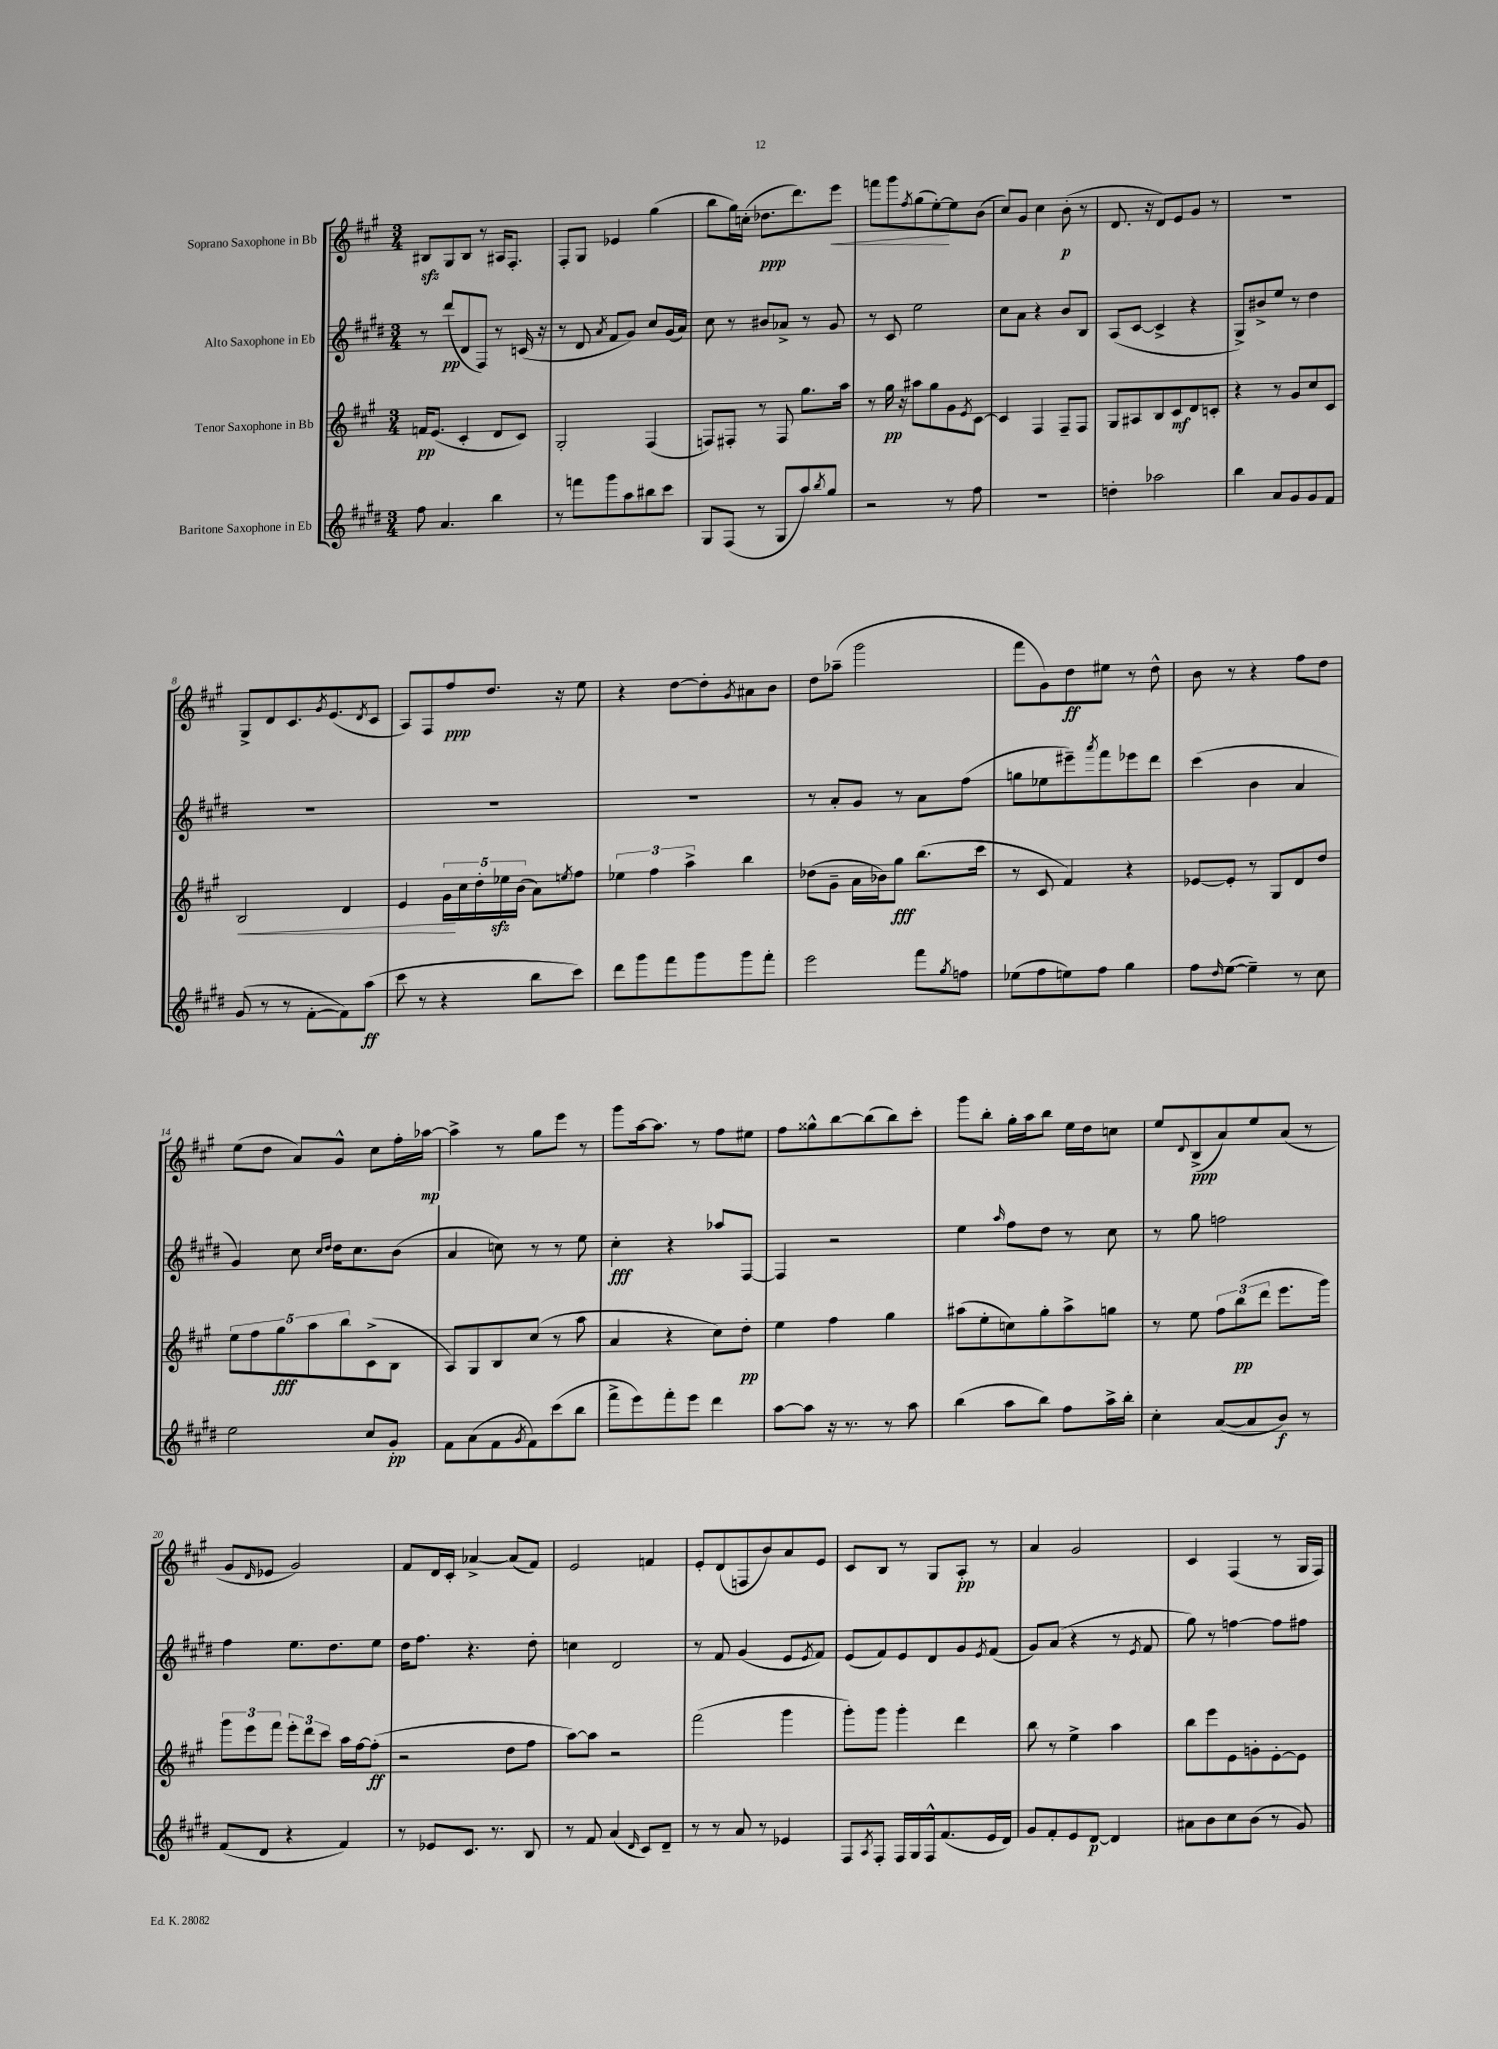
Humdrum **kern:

**kern	**kern	**kern	**kern
*staff4	*staff3	*staff2	*staff1
*clefG2	*clefG2	*clefG2	*clefG2
*k[f#c#g#d#]	*k[f#c#g#]	*k[f#c#g#d#]	*k[f#c#g#]
*M3/4	*M3/4	*M3/4	*M3/4
8ff#	16f	8r	8B#
.	(8.e	.	.
4.a	.	(8ddd#	8G#
.	4c#'	8d#	8B#
.	.	8F#)	8r
4bb	8d	8r	16A#
.	.	.	8.F#'
.	8c#)	(16c	.
.	.	16r	.
=	=	=	=
8r	2G#'	8r	8F#'
8fff	.	8d#	8G#
.	.	8qa	.
8ggg#	.	8f#	4e-
8aa	.	8g#)	.
8bb#	(4F#	8cc#	(4gg#
8ccc#	.	(16g#	.
.	.	16a)	.
=	=	=	=
8G#	8F)	8cc#	8bb
(8F#	8F#'	8r	16gg#)
.	.	.	(16cc'
8r	8r	8b#	8.dd-
8G#	8F#	8a-^	.
.	.	.	8.ddd)
8aa)	8.gg#	8r	.
8qbb	.	.	.
8gg#	.	8g#	8eee
.	16aa	.	.
=	=	=	=
2r	8r	8r	8fff
.	16gg#	8c#	8ggg#
.	16r	.	.
.	.	.	8qff#
.	8aa#	2ee	(8gg#
.	8gg#	.	[8ee')
8r	8g#	.	8ee]
.	8qe	.	.
8ff#	[8c#	.	(8b
=	=	=	=
2.r	4c#]	8cc#	8cc#)
.	.	8a	8g#
.	4F#	4r	4cc#
.	8F#~	8b	(8b'
.	8F#	8B	8r
=	=	=	=
4dd'	8G#	(8A	8.d
.	8A#	[8c#	.
.	.	.	16r
2aa-	8B	4c#^]	8d)
.	8c#	.	8e
.	8d	4r	8g#
.	8c'	.	8r
=	=	=	=
4bb	4r	8G#^)	2.r
.	.	8b#^	.
8a	8r	8ee	.
8g#	8g#	8r	.
8g#	8cc#	4dd#	.
8f#	8c#	.	.
=	=	=	=
(8g#	2B	2.r	8G#^
8r	.	.	8d
8r	.	.	8.c#
[8f#'	.	.	.
.	.	.	8qg#
.	.	.	(8.e
8f#])	4d	.	.
.	.	.	8qd
(8aa	.	.	8c#
=	=	=	=
8ccc#	4e	2.r	8A)
8r	.	.	8F#
4r	20g#	.	8ff#
.	20cc#	.	.
.	20dd'	.	.
.	.	.	8.dd
.	20ee-	.	.
.	(20b	.	.
8bb	8a)	.	.
.	.	.	16r
.	8qee	.	.
8ccc#)	8ff#	.	8ee
=	=	=	=
8ddd#	6ee-	2.r	4r
8ggg#	.	.	.
.	6ff#	.	.
8fff#	.	.	[8dd
.	6aa^	.	.
8ggg#	.	.	8dd']
.	.	.	8qg#
8ggg#	4bb	.	8a#
8fff#'	.	.	8b
=	=	=	=
2eee	(8dd-	8r	8dd
.	8g#~	8a'	(8aa-~
.	16a	8g#	2ggg#
.	16b-)	.	.
.	8gg#	8r	.
8fff#	(8.bb	8a	.
8qgg#	.	.	.
8ff	.	(8ff#	.
.	16ccc#	.	.
=	=	=	=
(8ee-	8r	8gg	8fff#
8ff#	8c#	8ee-	8g#)
8ee)	4f#)	8eee#~)	8dd
.	.	8qaaa	.
8ff#	.	8fff#	8ee#
4gg#	4r	8eee-	8r
.	.	8ddd#	8dd^^
=	=	=	=
8ff#	[8e-	(4ccc#	8b
16qqdd#	.	.	.
([8ee	8e-']	.	8r
4ee~])	8r	4b	4r
.	8G#	.	.
8r	8d	4a	8ff#
8cc#	8dd	.	8dd
=	=	=	=
2ee	10ee	4g#)	(8ee
.	10ff#	.	.
.	.	.	8dd
.	10gg#	.	.
.	.	8cc#	8a)
.	10aa	.	.
.	.	16qqcc#	.
.	.	16qqdd#	.
.	.	16dd#	8g#^^
.	10bb	.	.
.	.	8.cc#	.
8cc#	(8c#^	.	8cc#
8g#'	8B	(8b	16ff#'
.	.	.	[16aa-
=	=	=	=
8f#	8A)	4a	4aa-^]
(8a	8G#	.	.
8f#	8B	8cc)	8r
8qg#	.	.	.
8f#)	(8cc#	8r	8gg#
(8ccc#	8r	8r	8eee
8bb	8aa	8ee	8r
=	=	=	=
8fff#^	4a	4cc#'	8ggg#
8eee)	.	.	[16aa
.	.	.	8.aa]
8fff#'	4r	4r	.
8eee	.	.	8r
4ddd#	8cc#)	8aa-	8ff#
.	8dd'	[8F#	8ee#
=	=	=	=
[8aa	4ee	4F#]	8ff#
8aa]	.	.	8gg##^^
16r	4ff#	2r	[8bb
8.r	.	.	.
.	.	.	(8bb]
8r	4gg#	.	8bb)
8aa	.	.	8ccc#'
=	=	=	=
(4bb	(8aa#	4ee	8ggg#
.	8ee'	.	8bb'
.	.	16qqaa	.
8aa	8cc)	8ff#	16gg#'
.	.	.	16aa
8bb)	8gg#'	8dd#	8bb
8ff#	8aa#^	8r	16ee
.	.	.	16dd
16aa^	8gg	8cc#	8cc
16bb'	.	.	.
=	=	=	=
4cc#'	8r	8r	8ee
.	.	.	8qqd
.	8ee	8gg#	(8B^
([8a	12ff#	2ff	8a)
.	(12bb	.	.
8a]	.	.	8ee
.	12ddd	.	.
8b)	8.eee	.	(8a
8r	.	.	8r
.	16ggg#)	.	.
=	=	=	=
(8f#	12ggg#	4ff#	8g#
.	12eee	.	.
.	.	.	16qqd
8d#	.	.	8e-
.	12fff#	.	.
4r	12eee'	8.ee	2g#)
.	12ddd	.	.
.	12ccc#	.	.
.	.	8.dd#	.
4f#)	16aa	.	.
.	[16ff#	.	.
.	(8ff#']	8ee	.
=	=	=	=
8r	2r	16dd#	8f#
.	.	8.ff#	.
8e-	.	.	16d
.	.	.	16c#'
8.c#	.	4.r	[4a-^
8.r	.	.	.
.	8dd	.	(8a-]
8B	8ff#	8dd#'	8f#)
=	=	=	=
8r	[8aa)	4cc	2e
8f#	8aa]	.	.
(4a	2r	2d#	.
16qqd#	.	.	.
8c#)	.	.	4f
8d#~	.	.	.
=	=	=	=
8r	(2fff#	8r	8e'
8r	.	8f#	(8d
8a	.	(4g#	8F
8r	.	.	8b)
4e-	4ggg#	8e	8a
.	.	8qe	.
.	.	8f#)	8e
=	=	=	=
8F#	8ggg#')	(8e	8c#
8qA	.	.	.
8F#'	8ggg#	8f#)	8B
16F#	4ggg#'	8e	8r
16G#	.	.	.
16F#^^	.	8d#	8G#
(8.f#	.	.	.
.	4ddd	8g#	8A'
.	.	8qe	.
16e	.	(8f#	8r
16d#)	.	.	.
=	=	=	=
8g#	8bb	8g#)	4a
8f#'	8r	(8a	.
8e	4ee^	4r	2g#
[8d#	.	.	.
4d#]	4aa	8r	.
.	.	8qe	.
.	.	8f#	.
=	=	=	=
8a#	8bb	8gg#)	4c#
8b	8eee	8r	.
8cc#	8e	[4ff	(4F#
(8b	8g'	.	.
8r	[8e'	8ff]	8r
8g#)	8e]	8ff#	16G#
.	.	.	16F#)
==	==	==	==
*-	*-	*-	*-
